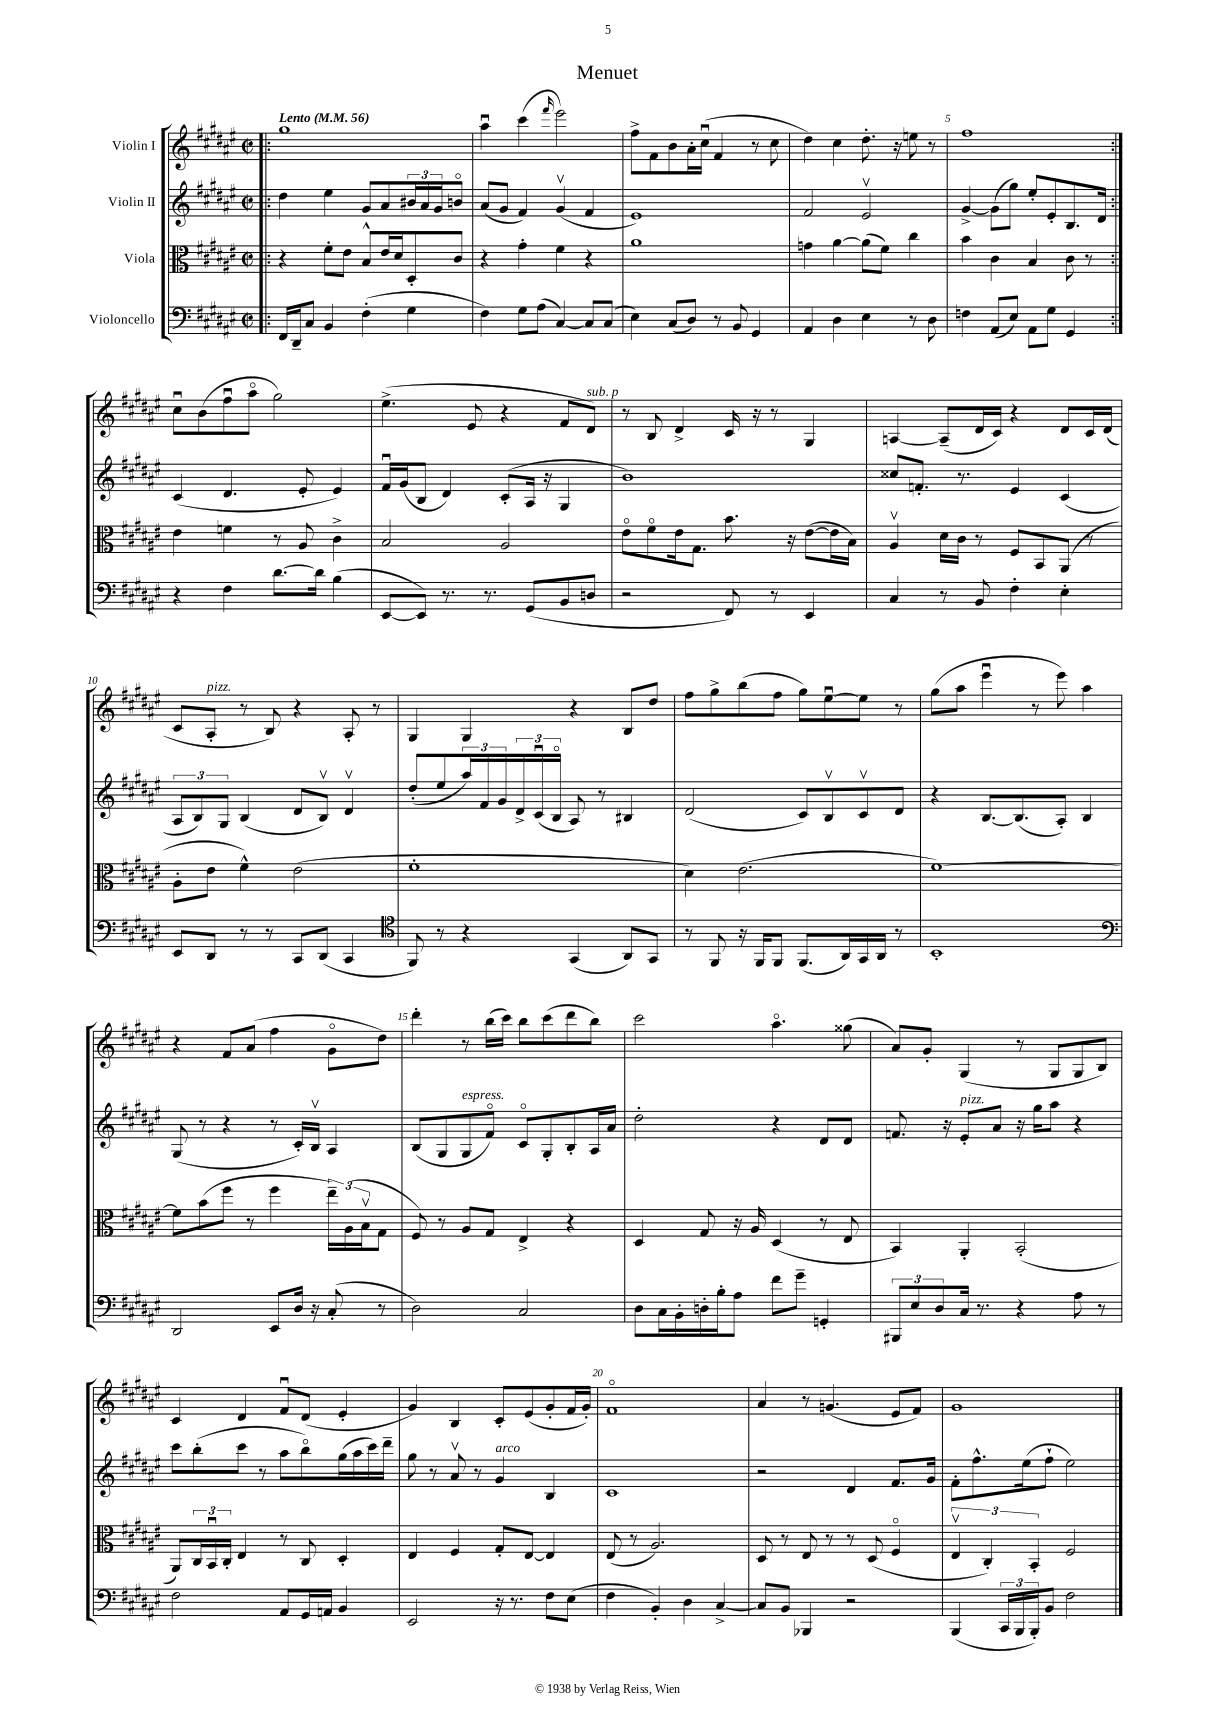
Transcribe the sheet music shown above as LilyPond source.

\header { title = "Menuet" }
<<
\new StaffGroup <<
\new Staff = "s0" \with { instrumentName = "Violin I" } {
    \clef treble \key fis \major \defaultTimeSignature \time 2/2 \tempo "Lento" 4 = 56
    \repeat volta 2 { \bar ".|:" gis''1 |
    ais''4\downbow cis'''4( \grace { fis'''16 } eis'''2) |
    fis''8-> fis'8 b'8 ais'16-. cis''16\downbow( fis'4 r8 cis''8 |
    dis''4) cis''4 dis''8.-. r16 e''8 r8 |
    fis''1 | }
    cis''8\downbow b'8( fis''8\downbow ais''8\flageolet gis''2) |
    eis''4.->( eis'8 r4 fis'8 dis'8^\markup { \italic "sub. p" }) |
    r8 b8 dis'4-> cis'16 r16 r8 gis4 |
    a4~ a8--( dis'16 cis'16) r4 dis'8 cis'16 dis'16( |
    cis'8 ais8-.^\markup { \italic "pizz." } r8 b8) r4 ais8-. r8 |
    gis4 gis4 r4 b8 dis''8 |
    fis''8 gis''8-> b''8( fis''8 gis''8) eis''8~\downbow eis''8 r8 |
    gis''8( ais''8 eis'''4\downbow r8 eis'''8) ais''4 |
    r4 fis'8 ais'8( fis''4 gis'8\flageolet dis''8) |
    dis'''4-. r8 b''16( cis'''16) b''8 cis'''8( dis'''8 b''8) |
    cis'''2 ais''4.\flageolet gisis''8( |
    ais'8) gis'8-. gis4( r8 gis8 gis8 b8) |
    cis'4 dis'4 fis'8\downbow dis'8( eis'4-. |
    gis'4) b4 cis'8-. eis'8( gis'8-. fis'16 gis'16-.) |
    fis'1\flageolet |
    ais'4 r8 g'4.( eis'8 fis'8) |
    gis'1 \bar "|." |
}
\new Staff = "s1" \with { instrumentName = "Violin II" } {
    \clef treble \key fis \major \defaultTimeSignature \time 2/2
    \repeat volta 2 { \bar ".|:" dis''4 eis''4 gis'8 ais'8 \tuplet 3/2 { bis'16 ais'16 gis'16 } b'8\flageolet |
    ais'8( gis'8 fis'4) gis'4\upbow( fis'4 |
    eis'1) |
    fis'2 eis'2\upbow |
    gis'4~-> gis'8( gis''8) eis''8-. eis'8-. b8. dis'16 | }
    cis'4( dis'4. eis'8-. eis'4) |
    fis'16\downbow gis'16( b8 dis'4) cis'8-.( ais16 r16 gis4 |
    b'1) |
    cisis''8 f'8.-. r8. eis'4 cis'4( |
    \tuplet 3/2 { ais8 b8) gis8 } b4( dis'8 b8\upbow) dis'4\upbow |
    dis''8-.( eis''8 \tuplet 3/2 { ais''16) fis'16 gis'16 } \tuplet 3/2 { dis'16-> cis'16\downbow( b16\flageolet } ais8) r8 bis4 |
    dis'2( cis'8) b8\upbow cis'8\upbow dis'8 |
    r4 b8.~ b8.( ais8-.) b4 |
    gis8( r8 r4 r8 cis'16-.) b16\upbow ais4 |
    b8( gis8 gis8^\markup { \italic "espress." } fis'8\flageolet) cis'8\flageolet gis8-. b8-. ais16 ais'16 |
    dis''2-. r4 dis'8 dis'8 |
    f'8. r16 eis'8-.^\markup { \italic "pizz." } ais'8 r16 gis''16 ais''8 r4 |
    cis'''8 b''8-.( cis'''8 r8 ais''8 b''8\flageolet) gis''16( ais''16 cis'''16) dis'''16-- |
    gis''8 r8 ais'8\upbow r8 gis'4^\markup { \italic "arco" } b4 |
    cis'1 |
    r2 dis'4 fis'8. gis'16 |
    fis'8-. fis''8.-^ eis''16( fis''8-! eis''2) \bar "|." |
}
\new Staff = "s2" \with { instrumentName = "Viola" } {
    \clef alto \key fis \major \defaultTimeSignature \time 2/2
    \repeat volta 2 { \bar ".|:" r4 fis'8-. eis'8 b8-^ eis'16 dis'16 dis8-. cis'8 |
    r4 gis'4-. fis'4 r4 |
    ais'1 |
    g'4 ais'4~ ais'8( fis'8) cis''4 |
    b'4 cis'4 b4 cis'8 r8 | }
    eis'4 f'4 r8 ais8 cis'4-> |
    b2 ais2 |
    eis'8\flageolet fis'8\flageolet eis'16 gis8. b'8. r16 eis'8~( eis'16 b16) |
    ais4\upbow dis'16 cis'16 r8 fis8 b,8 ais,8( r8 |
    ais8-. eis'8 fis'4-^) eis'2( |
    fis'1-. |
    dis'4) eis'2.( |
    fis'1~) |
    fis'8 b'8( fis''8 r8 fis''4 \tuplet 3/2 { eis''16--) ais16( b16\upbow } gis8 |
    fis8) r8 ais8 gis8 eis4-> r4 |
    dis4 gis8 r16 ais16 dis4( r8 eis8 |
    b,4) ais,4-. b,2-.( |
    ais,8) \tuplet 3/2 { cis16 b,16\downbow cis16-. } eis4 r8 cis8 dis4-. |
    eis4 fis4 gis8-. eis8~ eis4 |
    eis8( r8 ais2.) |
    dis8 r8 eis8 r8 r8 dis8( fis4\flageolet |
    \tuplet 3/2 { eis4\upbow cis4-.) b,4-. } fis2 \bar "|." |
}
\new Staff = "s3" \with { instrumentName = "Violoncello" } {
    \clef bass \key fis \major \defaultTimeSignature \time 2/2
    \repeat volta 2 { \bar ".|:" fis,16 dis,16-- cis8 b,4 fis4-.( gis4 |
    fis4) gis8 ais8( cis4~) cis8 cis8( |
    eis4) cis8( dis8) r8 b,8 gis,4 |
    ais,4 dis4 eis4 r8 dis8 |
    f4 ais,8( eis8) ais,8 gis8 gis,4 | }
    r4 fis4 dis'8.~ dis'16 b4( |
    eis,8~ eis,8) r8. r8. gis,8( b,8 d8 |
    r2 fis,8) r8 eis,4 |
    cis4 r8 b,8 fis4-. eis4-. |
    eis,8 dis,8 r8 r8 cis,8 dis,8( cis,4 |
    \clef tenor fis,8) r8 r4 gis,4( ais,8) gis,8 |
    r8 fis,8 r16 fis,16 fis,8 fis,8.( ais,16) gis,16 ais,16 r8 |
    b,1-. |
    \clef bass dis,2 eis,8 dis16 r16 cis8-.( r8 |
    dis2) cis2 |
    dis8 cis16 b,16-. d16-. b16-. ais8 fis'8 gis'8-- g,4-. |
    \tuplet 3/2 { bis,,8 eis8 dis8 } cis16 r8. r4 ais8 r8 |
    fis2 ais,8 gis,16 a,16 b,4 |
    eis,2 r16 r8. fis8 eis8( |
    fis4 b,4-.) dis4 cis4~-> |
    cis8 b,8 bes,,4 r2 |
    b,,4( \tuplet 3/2 { cis,16 b,,16 b,,16-.) } b,8 fis2 \bar "|." |
}
>>
>>
\layout { \context { \Score \override BarNumber.break-visibility = ##(#f #t #t) barNumberVisibility = #(every-nth-bar-number-visible 5) } }
